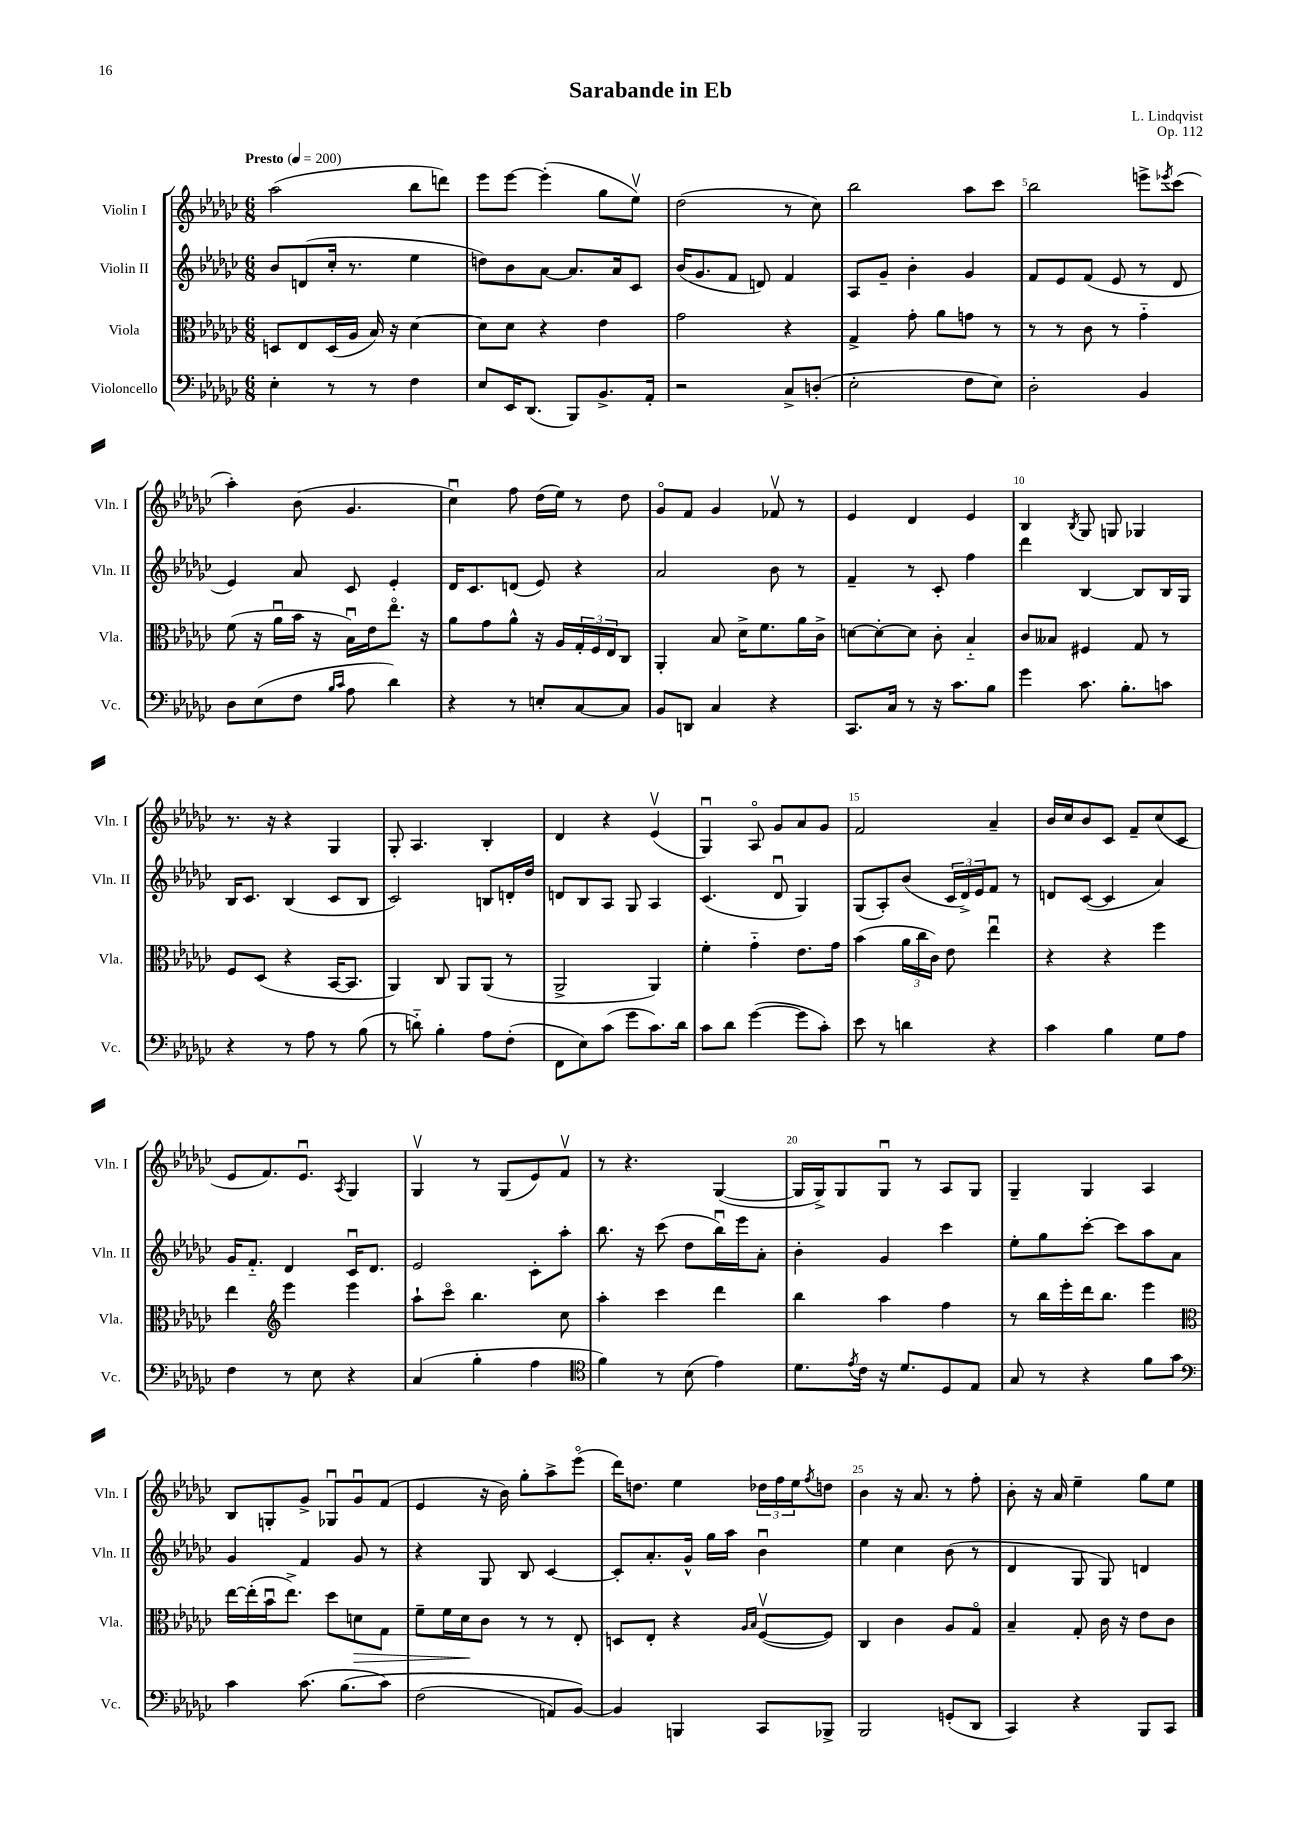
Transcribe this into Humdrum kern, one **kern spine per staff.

**kern	**kern	**dynam	**kern	**kern
*part4	*part3	*part3	*part2	*part1
*staff4	*staff3	*staff3	*staff2	*staff1
*I"Violoncello	*I"Viola	*	*I"Violin II	*I"Violin I
*I'Vc.	*I'Vla.	*	*I'Vln. II	*I'Vln. I
*clefF4	*clefC3	*	*clefG2	*clefG2
*k[b-e-a-d-g-c-]	*k[b-e-a-d-g-c-]	*	*k[b-e-a-d-g-c-]	*k[b-e-a-d-g-c-]
*M6/8	*M6/8	*	*M6/8	*M6/8
*MM200	*MM200	*	*MM200	*MM200
=1	=1	=1	=1	=1
!	!	!	!	!LO:TX:a:B:t=Presto
4E-'\	8Dn/L	.	8b-/L	(2aa-\
.	8E-/	.	(8dn/	.
8r	(16D/L	.	16cc-'/Jk	.
.	16A-/JJ	.	8.r	.
8r	16B-/)	.	.	.
.	16r	.	.	.
4F\	[4d-\	.	4ee-\	8bb-\L
.	.	.	.	8dddn\J)
=2	=2	=2	=2	=2
8E-/L	8d-\L]	.	8ddn\L)	8eee-\L
16EE-/K	8d-\J	.	8b-\	[8eee-\J
(8.DD-/J	.	.	.	.
.	4r	.	[8a-\J	(4eee-'\]
8BBB-/L)	.	.	8.a-/L]	.
8.BB-^/	4e-\	.	.	8gg-\L
.	.	.	16a-/k	.
.	.	.	8c-/J	8ee-v\J)
16AA-'/Jk	.	.	.	.
=3	=3	=3	=3	=3
2r	2g-\	.	(16b-/KL	(2dd-\
.	.	.	8.g-/	.
.	.	.	8f/J	.
.	.	.	8dn/)	.
8C-^/L	4r	.	4f/	8r
(8Dn'/J	.	.	.	8cc-\)
=4	=4	=4	=4	=4
2E-'\	4G-^/	.	8A-/L	2bb-\
.	.	.	8g-~/J	.
.	8g-'\	.	4b-'\	.
.	8a-\L	.	.	.
8F\L	8gn\J	.	4g-/	8aa-\L
8E-\J)	8r	.	.	8ccc-\J
=5	=5	=5	=5	=5
2D-'\	8r	.	8f/L	2bb-\
.	8r	.	8e-/	.
.	8c-\	.	(8f/J	.
.	8r	.	8e-/	.
4BB-/	4g-\	.	8r	8eeen^\L
.	.	.	.	8qeee-X/
.	.	.	8d-/	(8ccc-\J
!!LO:LB:g=z
=6	=6	=6	=6	=6
8D-\L	(8f\	.	4e-/)	4aa-'\)
(8E-\	16r	.	.	.
.	16a-u\LL	.	.	.
8F\J	16b-\JJ	.	8a-/	(8b-\
.	16r	.	.	.
16qqB-/LL	.	.	.	.
16qqc-/JJ	.	.	.	.
8A-\	16B-u\LL)	.	8c-/	4.g-/
.	16e-\J	.	.	.
4d-\)	8.ee-\J	.	4e-'/	.
.	16r	.	.	.
=7	=7	=7	=7	=7
4r	8a-\L	.	16d-/KL	4cc-u\)
.	.	.	8.c-/	.
.	8g-\	.	.	.
8r	8a-^^\J	.	(8dn/J	8ff\
8En'/L	16r	.	8e-/)	(16dd-\LL
.	16A-/LL	.	.	16ee-\JJ)
[8C-/	24G-'/	.	4r	8r
.	24F/	.	.	.
.	24E-/J	.	.	.
8C-/J]	8C-/J	.	.	8dd-\
=8	=8	=8	=8	=8
8BB-/L	4AA-'/	.	2a-/	8g-/L
8DDn/J	.	.	.	8f/J
4C-/	8B-/	.	.	4g-/
.	16d-^\KL	.	.	.
.	8.f\	.	.	.
4r	.	.	8b-\	8f-Xv/
.	16a-\L	.	8r	8r
.	16c-^\JJ	.	.	.
=9	=9	=9	=9	=9
8.CC-/L	[8dn\L	.	4f~/	4e-/
.	8d'\_	.	.	.
16C-/Jk	.	.	.	.
8r	8d\J]	.	8r	4d-/
16r	8c-'\	.	8c-'/	.
8.c-\L	.	.	.	.
.	4B-/	.	4ff\	4e-/
8B-\J	.	.	.	.
=10	=10	=10	=10	=10
4g-\	8c-/L	.	4ddd-\	4B-/
.	8B--X/J	.	.	.
.	.	.	.	8qB-/
8.c-\	4F#X/	.	[4B-/	8G-/
.	.	.	.	8Gn/
8.B-'\L	.	.	.	.
.	8G-/	.	8B-/L]	4G-X/
8cn\J	8r	.	16B-/L	.
.	.	.	16G-/JJ	.
!!LO:LB:g=z
=11	=11	=11	=11	=11
4r	8F/L	.	16B-/KL	8.r
.	.	.	8.c-/J	.
.	(8D-/J	.	.	.
.	.	.	.	16r
8r	4r	.	(4B-/	4r
8A-\	.	.	.	.
8r	[16BB-/KL	.	8c-/L	4G-/
.	8.BB-/J]	.	.	.
(8B-\	.	.	8B-/J	.
=12	=12	=12	=12	=12
8r	4AA-/)	.	2c-/)	8G-'/
8dn\)	.	.	.	4.A-/
4B-'\	8C-/	.	.	.
.	8AA-/L	.	.	.
8A-\L	(8AA-/J	.	8Bn/L	4B-'/
(8F'\J	8r	.	16dn'/L	.
.	.	.	16dd-/JJ	.
=13	=13	=13	=13	=13
8FF\L	2AA-^/	.	8dn/L	4d-/
8E-\)	.	.	8B-/	.
(8c-\J	.	.	8A-/J	4r
8g-\L	.	.	8G-/	.
8.c-\)	4AA-/)	.	4A-/	(4e-v/
16d-\Jk	.	.	.	.
=14	=14	=14	=14	=14
8c-\L	4f'\	.	(4.c-/	4G-u/)
8d-\J	.	.	.	.
([4g-\	4g-\	.	.	8A-/
.	.	.	8d-u/	8g-/L
8g-\L]	8.e-\L	.	4G-/)	8a-/
8c-'\J)	.	.	.	8g-/J
.	16g-\Jk	.	.	.
=15	=15	=15	=15	=15
8e-\	(4b-\	.	(8G-/L	2f/
8r	.	.	8A-'/)	.
4dn\	24a-\LL	.	(8b-/J	.
.	24cc-\	.	.	.
.	24c-\JJ)	.	.	.
.	8e-\	.	24c-/LL	.
.	.	.	24d-^/)	.
.	.	.	24e-/J	.
4r	4ee-u\	.	8f/J	4a-~/
.	.	.	8r	.
=16	=16	=16	=16	=16
4c-\	4r	.	8dn/L	16b-/LL
.	.	.	.	16cc-/J
.	.	.	([8c-/J	8b-/
4B-\	4r	.	4c-/]	8c-/J
.	.	.	.	8f~/L
8G-\L	4ff\	.	4a-/)	(8cc-/
8A-\J	.	.	.	8c-/J
!!LO:LB:g=z
=17	=17	=17	=17	=17
4F\	4ee-\	.	16g-/KL	8e-/L
.	.	.	8.f/J	.
.	.	.	.	8.f/)
*	*clefG2	*	*	*
8r	4eee-\	.	4d-/	.
.	.	.	.	8.e-u/J
8E-\	.	.	.	.
.	.	.	.	8qA-/
4r	4eee-\	.	16c-u/KL	4G-/
.	.	.	8.d-/J	.
=18	=18	=18	=18	=18
(4C-/	8aa-`\L	.	2e-/	4G-v/
.	8ccc-\J	.	.	.
4B-'\	4.bb-\	.	.	8r
.	.	.	.	(8G-/L
4A-\	.	.	8c-'\L	8e-/)
.	8cc-\	.	8aa-'\J	8fv/J
=19	=19	=19	=19	=19
*clefC4	*	*	*	*
4f\)	4aa-'\	.	8.bb-\	8r
.	.	.	.	4.r
.	.	.	16r	.
8r	4ccc-\	.	(8ccc-\	.
(8B-\	.	.	8dd-\L	.
4e-\)	4ddd-\	.	16bb-u\L)	([4G-/
.	.	.	16eee-\J	.
.	.	.	8a-'\J	.
=20	=20	=20	=20	=20
8.d-\L	4bb-\	.	4b-'\	16G-/LL]
.	.	.	.	16G-^/J)
.	.	.	.	8G-/
8qe-/	.	.	.	.
16c-\Jk	.	.	.	.
16r	4aa-\	.	4g-/	8G-u/J
8.d-/L	.	.	.	.
.	.	.	.	8r
8D-/	4ff\	.	4ccc-\	8A-/L
8E-/J	.	.	.	8G-/J
=21	=21	=21	=21	=21
8G-/	8r	.	8ee-'\L	4G-~/
8r	16bb-\LL	.	8gg-\	.
.	16eee-'\	.	.	.
4r	16ddd-\J	.	[8ccc-'\J	4G-/
.	8.bb-\J	.	.	.
.	.	.	8ccc-\L]	.
8f\L	4eee-\	.	8aa-\	4A-/
8g-\J	.	.	8a-\J	.
!!LO:LB:g=z
=22	=22	=22	=22	=22
*clefF4	*clefC3	*	*	*
4c-\	[16ee-\LL	.	4g-/	8B-/L
.	(16ee-'\]	.	.	.
.	16b-u\J	.	.	8Gn'/
.	8.ee-^\J)	.	.	.
(8.c-\	.	.	4f/	8g-^/J
.	8dd-\L	.	.	8G-Xu/L
(8.B-\L	.	.	.	.
!	!	!LO:HP:b	!	!
.	8dn\	>	8g-/	8g-u/
8c-\J)	8G-\J	.	8r	(8f/J
=23	=23	=23	=23	=23
(2F\	8f~\L	.	4r	4e-/
.	16f\L	.	.	.
.	16d-\J	.	.	.
.	8c-\J	]	8G-/	16r
.	.	.	.	16b-\)
.	8r	.	8B-/	8gg-'\L
8AAn/L)	8r	.	[4c-/	8aa-^\
[8BB-/J)	8E-'/	.	.	(8eee-\J
=24	=24	=24	=24	=24
4BB-/]	8Dn/L	.	8c-'/L]	16ddd-\KL)
.	.	.	.	8.ddn\J
.	8E-'/J	.	8.a-'/	.
4BBBn/	4r	.	.	4ee-\
.	.	.	16g-^^/Jk	.
.	.	.	16gg-\LL	.
.	.	.	16aa-\JJ	.
.	16qqA-/LL	.	.	.
.	16qqB-/JJ	.	.	.
8CC-/L	([8Fv/L	.	4b-u\	24dd-X\LL
.	.	.	.	24ff\
.	.	.	.	24ee-\J
.	.	.	.	8qff/
8BBB-X^/J	8F/J])	.	.	8ddn\J
=25	=25	=25	=25	=25
2BBB-/	4C-/	.	4ee-\	4b-\
.	4c-\	.	4cc-\	16r
.	.	.	.	8.a-/
(8GGn'/L	8A-/L	.	(8b-\	8r
8DD-/J	8G-/J	.	8r	8ff'\
=26	=26	=26	=26	=26
4CC-/)	4B-~/	.	4d-/	8b-'\
.	.	.	.	16r
.	.	.	.	16a-/
4r	8G-'/	.	8G-/	4ee-~\
.	16c-\	.	8G-/)	.
.	16r	.	.	.
8BBB-/L	8e-\L	.	4dn/	8gg-\L
8CC-/J	8c-\J	.	.	8ee-\J
==	==	==	==	==
*-	*-	*-	*-	*-
